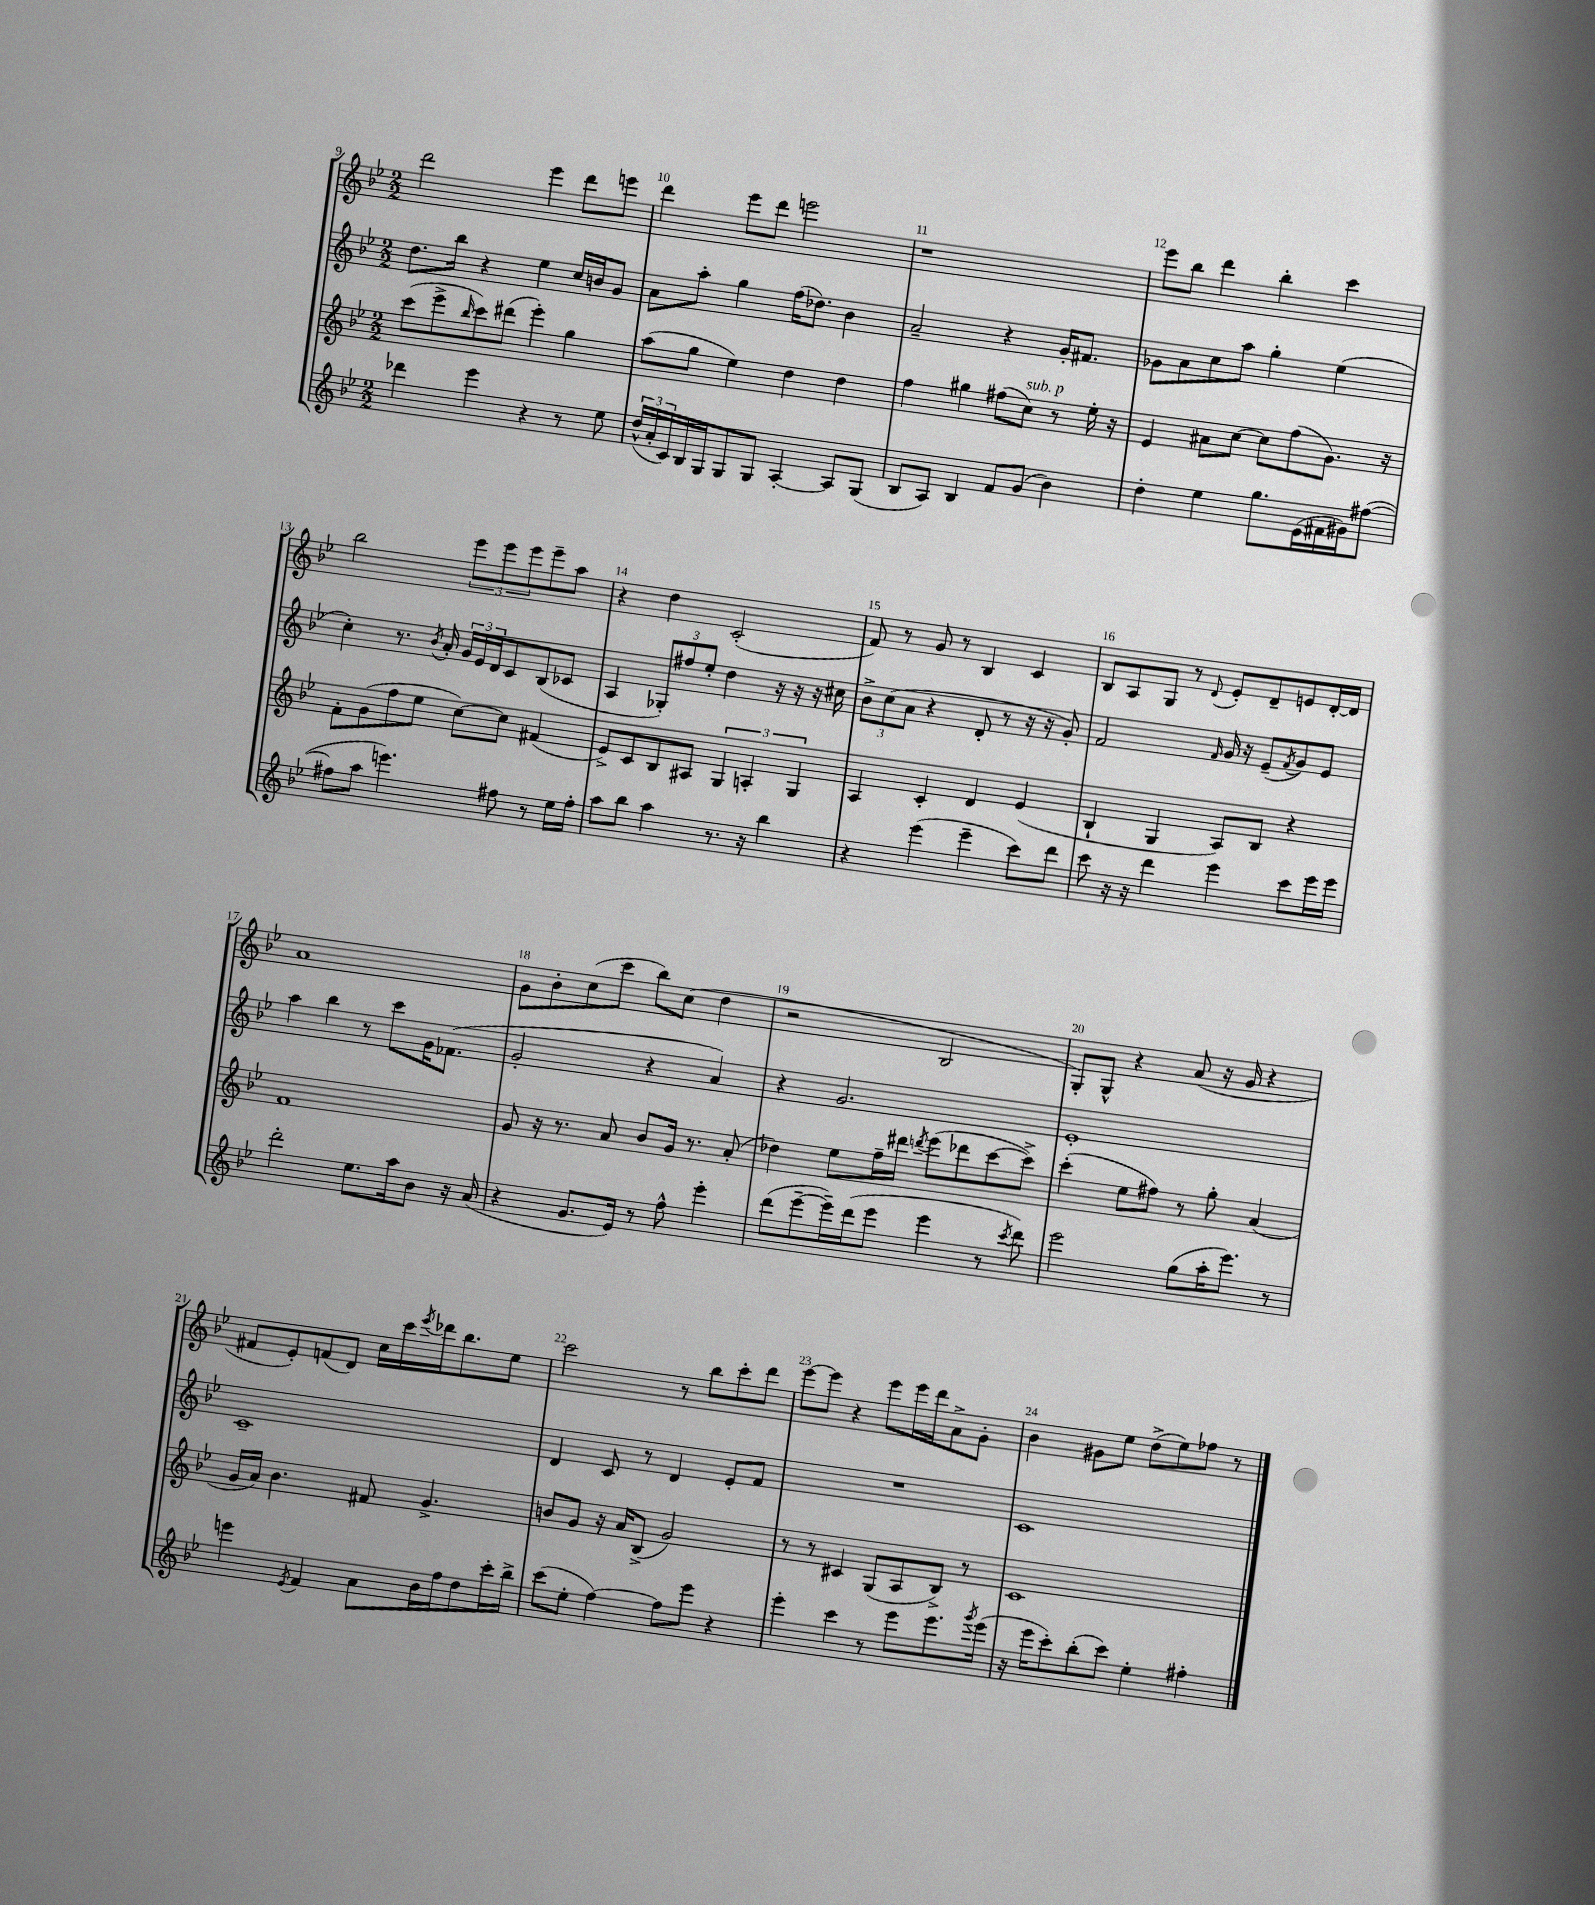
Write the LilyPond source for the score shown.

<<
\new StaffGroup <<
\new Staff = "s0" {
    \clef treble \key bes \major \numericTimeSignature \time 2/2
    d'''2 ees'''4 d'''8 e'''8 |
    d'''4 ees'''8 d'''8 e'''2 |
    r1 |
    ees'''8 bes''8 d'''4 bes''4-. c'''4 |
    bes''2 \tuplet 3/2 { ees'''8 ees'''8 ees'''8 } ees'''8-- a''8 |
    r4 d''4 c'2-.( |
    f'8) r8 g'8 r8 bes4 c'4 |
    bes8 a8 g8 r8 \appoggiatura { d'8 } ees'8-. d'8-- e'8 d'16~-. d'16 |
    a'1 |
    g'8 bes'8-. c''8( c'''8 bes''8) c''8( d''4 |
    r2 bes2 |
    g8-.) g8-^ r4 a'8( r16 g'16 r4 |
    fis'8 ees'8-.) f'8( d'8) c''16 c'''16 \acciaccatura { ees'''8 } des'''16 bes''8. ees''8 |
    c'''2 r8 bes''8 c'''8-. d'''8 |
    ees'''8~ ees'''8 r4 ees'''8 ees'''16 d'''16 a'8-> g'8-. |
    bes'4 gis'8 ees''8 d''8->( ees''8) fes''8 r8 \bar "|." |
}
\new Staff = "s1" {
    \clef treble \key bes \major \numericTimeSignature \time 2/2
    d''8. bes''16 r4 ees''4 c''16 b'16 g'8 |
    a'8 a''8-. g''4 f''16( des''8.) bes'4 |
    a'2-- r4 g'16-. fis'8. |
    ges'8 a'8 c''8 a''8 g''4-. ees''4( |
    c''4-.) r8. \acciaccatura { bes'8 } a'16-. \tuplet 3/2 { g'16 ees'16 d'16 } c'8 bes8( ces'8 |
    a4 \tuplet 3/2 { ges8-.) fis''8 ees''8-. } d''4 r16 r16 r16 cis''16 |
    \tuplet 3/2 { bes'8-> c''8( a'8 } r4 d'8-. r8 r16 r16 g'8-.) |
    f'2 \grace { f'16 } g'16 r16 ees'8--( \acciaccatura { f'8 } g'8) ees'8 |
    a''4 bes''4 r8 c'''8 g'16 fes'8.( |
    g'2-. r4 a'4) |
    r4 g'2. |
    ees'1-. |
    c'1-- |
    d'4 c'8 r8 d'4 ees'8-. f'8 |
    R1 |
    c'1 \bar "|." |
}
\new Staff = "s2" {
    \clef treble \key bes \major \numericTimeSignature \time 2/2
    c'''8( ees'''8-> \grace { bes''16 } c'''8) dis'''8( ees'''4-.) g''4 |
    a''8( g''8 ees''4) d''4 d''4 |
    f''4 gis''4 fis''8( c''8^\markup { \italic "sub. p" }) r8 ees''16-. r16 |
    ees'4 ais'8 c''8~ c''8 f''8( g'8.) r16 |
    f'8-. g'8( f''8 ees''8 c''8~) c''8 fis'4( |
    ees'8->) c'8 bes8 ais8 \tuplet 3/2 { g4 a4-. g4 } |
    a4 c'4-. d'4 ees'4( |
    bes4-! g4 a8) bes8 r4 |
    f'1 |
    g'8 r16 r8. a'8 bes'8 g'16 r8. a'8-.( |
    des''4) ees''8 f''16-- dis'''16 \acciaccatura { d'''8 } ees'''8( des'''8 c'''8~ c'''8->) |
    c'''4-.( ees''8 fis''8) r8 g''8-. a'4( |
    g'16 a'16) bes'4. fis'8 g'4.-> |
    b'8 g'8 r16 a'16 bes8->( g'2) |
    r8 r8 cis'4 g8( a8 bes8->) r8 |
    c'1 \bar "|." |
}
\new Staff = "s3" {
    \clef treble \key bes \major \numericTimeSignature \time 2/2
    des'''4 ees'''4 r4 r8 ees''8 |
    \tuplet 3/2 { d''16-^( a'16-. c'16) } bes16 g16 g8 g8 a4~-. a8 g8( |
    bes8 a8) bes4 f'8 g'8( bes'4) |
    d''4-. ees''4 g''8. ees'16( fis'16 gis'16) fis''8~( |
    fis''8 a''8 e'''4.) fis''8 r8 ees''16 fis''16-. |
    a''8 bes''8 a''4 r8. r16 bes''4 |
    r4 ees'''4( ees'''4-- c'''8) d'''8 |
    c'''8 r16 r16 d'''4 ees'''4 c'''8 ees'''16 ees'''16 |
    d'''2-. ees''8. a''16 bes'8 r16 a'16( |
    r4 g'8. ees'16) r8 f''8-^ ees'''4-. |
    d'''8( ees'''8~-- ees'''16--) d'''16( ees'''8 ees'''4 r8 \acciaccatura { c'''8 } d'''8) |
    ees'''2 g''8( a''16-. ees'''8.) r8 |
    e'''4 \acciaccatura { ees'8 } f'4 a'8 bes'16 f''16 d''8 c'''16-. bes''16-> |
    c'''8( ees''8-. f''4~) f''8 ees'''8 r4 |
    ees'''4-. c'''4 r8 ees'''8 ees'''8. \acciaccatura { g'''8 } ees'''16( |
    r16 ees'''16 c'''8-.) bes''8-.( c'''8) ees''4-. fis''4-. \bar "|." |
}
>>
>>
\layout { \context { \Score currentBarNumber = #9 \override BarNumber.break-visibility = ##(#f #t #t) barNumberVisibility = #all-bar-numbers-visible } }
